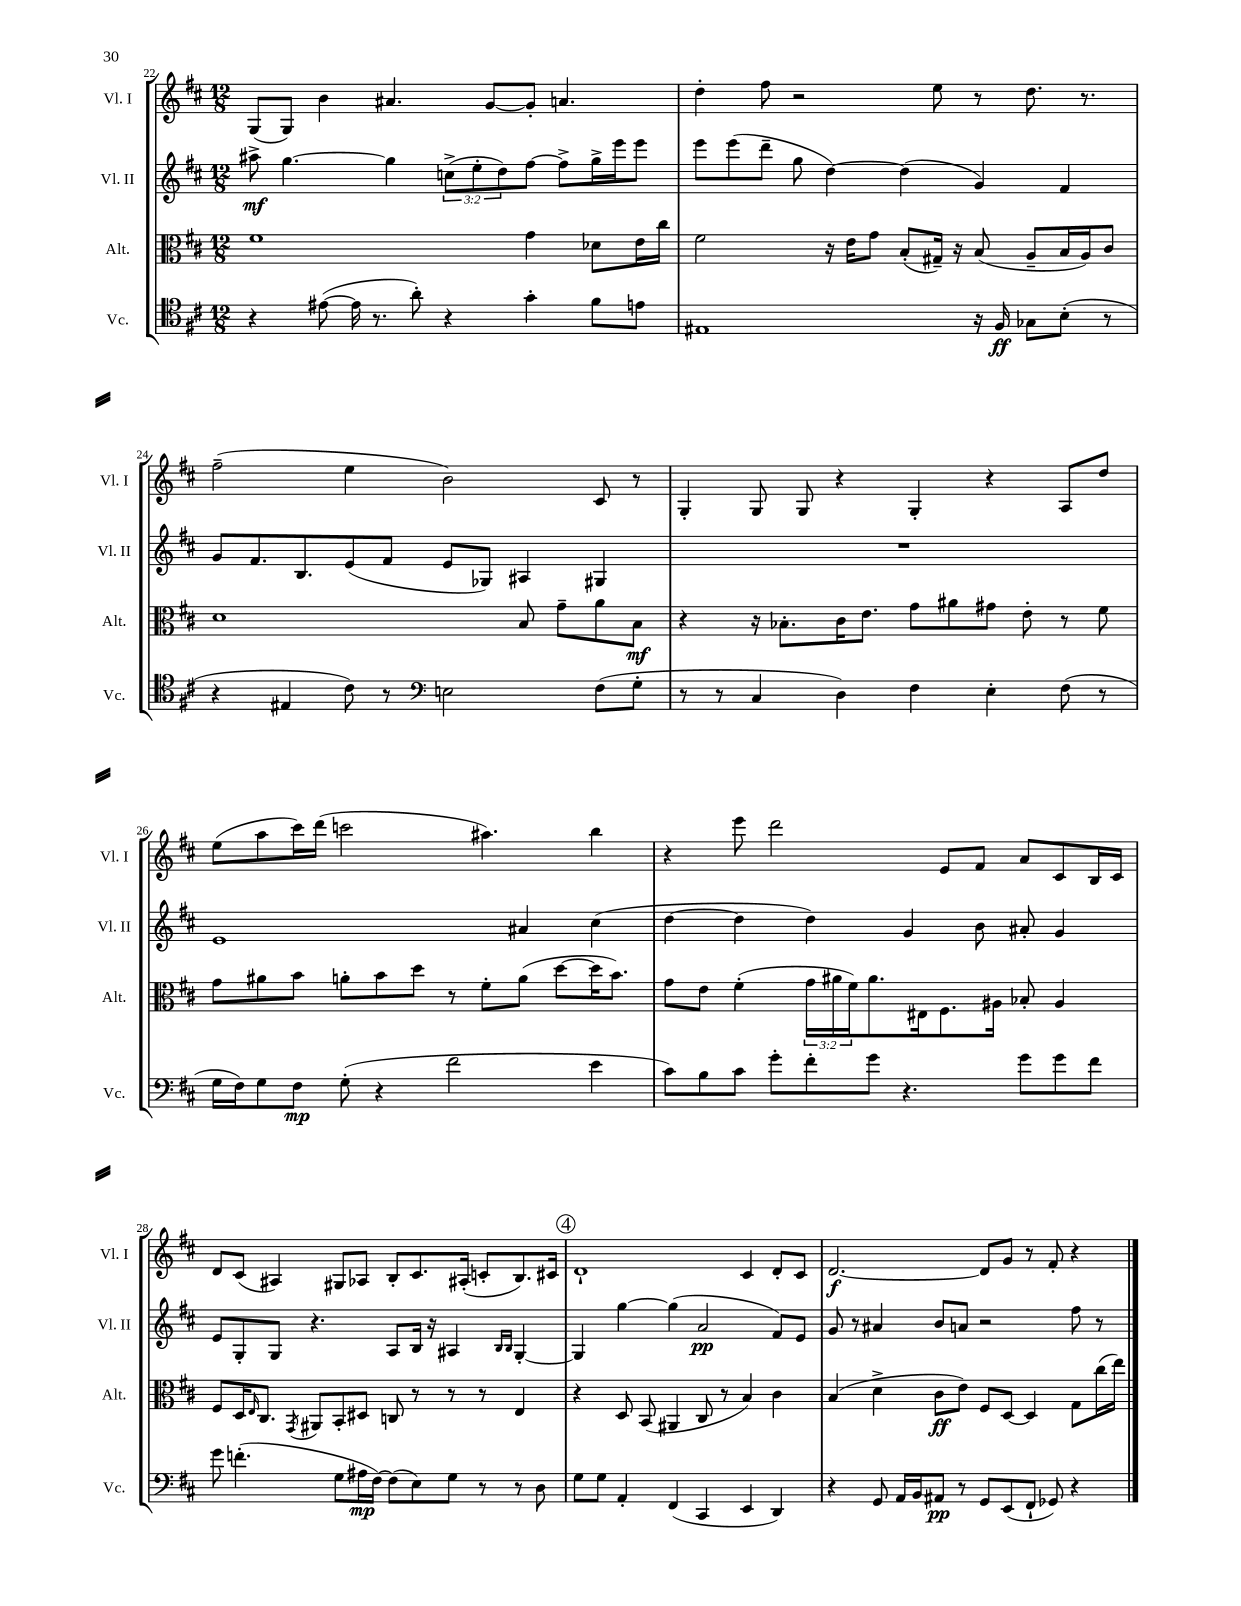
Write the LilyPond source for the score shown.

<<
\new StaffGroup <<
\new Staff = "s0" \with { instrumentName = "Vl. I" shortInstrumentName = "Vl. I" } {
    \clef treble \key d \major \numericTimeSignature \time 12/8
    g8( g8) b'4 ais'4. g'8~ g'8-. a'4. |
    d''4-. fis''8 r2 e''8 r8 d''8. r8. |
    fis''2--( e''4 b'2) cis'8 r8 |
    g4-. g8 g8 r4 g4-. r4 a8 d''8 |
    e''8( a''8 cis'''16) d'''16( c'''2 ais''4.) b''4 |
    r4 e'''8 d'''2 e'8 fis'8 a'8 cis'8 b16 cis'16 |
    d'8 cis'8( ais4) gis8 aes8 b8-. cis'8. ais16-.( c'8-. b8.) cis'16 |
    \mark \markup { \circle "4" } d'1-! cis'4 d'8-. cis'8 |
    d'2.~\f d'8 g'8 r8 fis'8-. r4 \bar "|." |
}
\new Staff = "s1" \with { instrumentName = "Vl. II" shortInstrumentName = "Vl. II" } {
    \clef treble \key d \major \numericTimeSignature \time 12/8 \override Staff.TupletNumber.text = #tuplet-number::calc-fraction-text
    ais''8->\mf g''4.~ g''4 \tuplet 3/2 { c''8->( e''8-. d''8) } fis''8~ fis''8-> g''16-> e'''16 e'''8 |
    e'''8 e'''8( d'''8-- g''8 d''4~) d''4( g'4) fis'4 |
    g'8 fis'8. b8. e'8( fis'8 e'8 ges8) ais4 gis4 |
    R1. |
    e'1 ais'4 cis''4( |
    d''4~ d''4 d''4) g'4 b'8 ais'8-. g'4 |
    e'8 g8-. g8 r4. a8 b16 r16 ais4 \grace { b16 b16 } g4~-. |
    \mark \markup { \circle "4" } g4 g''4~ g''4( a'2\pp fis'8) e'8 |
    g'8 r8 ais'4 b'8 a'8 r2 fis''8 r8 \bar "|." |
}
\new Staff = "s2" \with { instrumentName = "Alt." shortInstrumentName = "Alt." } {
    \clef alto \key d \major \numericTimeSignature \time 12/8 \override Staff.TupletNumber.text = #tuplet-number::calc-fraction-text
    fis'1 g'4 des'8 e'16 cis''16 |
    fis'2 r16 e'16 g'8 b8-.( gis16--) r16 b8( a8-- b16 a16) cis'8 |
    d'1 b8 g'8-- a'8 b8\mf |
    r4 r16 bes8.-. cis'16 e'8. g'8 ais'8 gis'8 e'8-. r8 fis'8 |
    g'8 ais'8 b'8 a'8-. b'8 d''8 r8 fis'8-. a'8( d''8~ d''16 b'8.) |
    g'8 e'8 fis'4-.( \tuplet 3/2 { g'16 ais'16 fis'16) } ais'8. eis16 fis8. ais16 bes8-. ais4 |
    fis8 d16 \grace { e16 } cis8. \acciaccatura { g,8 } ais,8 b,8-. dis8 c8 r8 r8 r8 e4 |
    \mark \markup { \circle "4" } r4 d8 b,8( ais,4 cis8 r8 b4) cis'4 |
    b4( d'4-> cis'8\ff e'8) fis8 d8~ d4 g8 cis''16( e''16) \bar "|." |
}
\new Staff = "s3" \with { instrumentName = "Vc." shortInstrumentName = "Vc." } {
    \clef tenor \key d \major \numericTimeSignature \time 12/8
    r4 eis'8~( eis'16 r8. a'8-.) r4 g'4-. fis'8 e'8 |
    eis1 r16 fis16\ff ges8 b8-.( r8 |
    r4 eis4 cis'8) r8 \clef bass e2 fis8( g8-. |
    r8 r8 cis4 d4) fis4 e4-. fis8( r8 |
    g16 fis16) g8 fis8\mp g8-.( r4 fis'2 e'4 |
    cis'8) b8 cis'8 g'8-. fis'8-. g'8 r4. g'8 g'8 fis'8 |
    g'8 f'4.-.( g8 ais16\mp fis16~) fis8( e8) g8 r8 r8 d8 |
    \mark \markup { \circle "4" } g8 g8 a,4-. fis,4( cis,4 e,4 d,4) |
    r4 g,8 a,16 b,16 ais,8\pp r8 g,8 e,8( fis,8-! ges,8) r4 \bar "|." |
}
>>
>>
\layout { \context { \Score currentBarNumber = #22 } }
